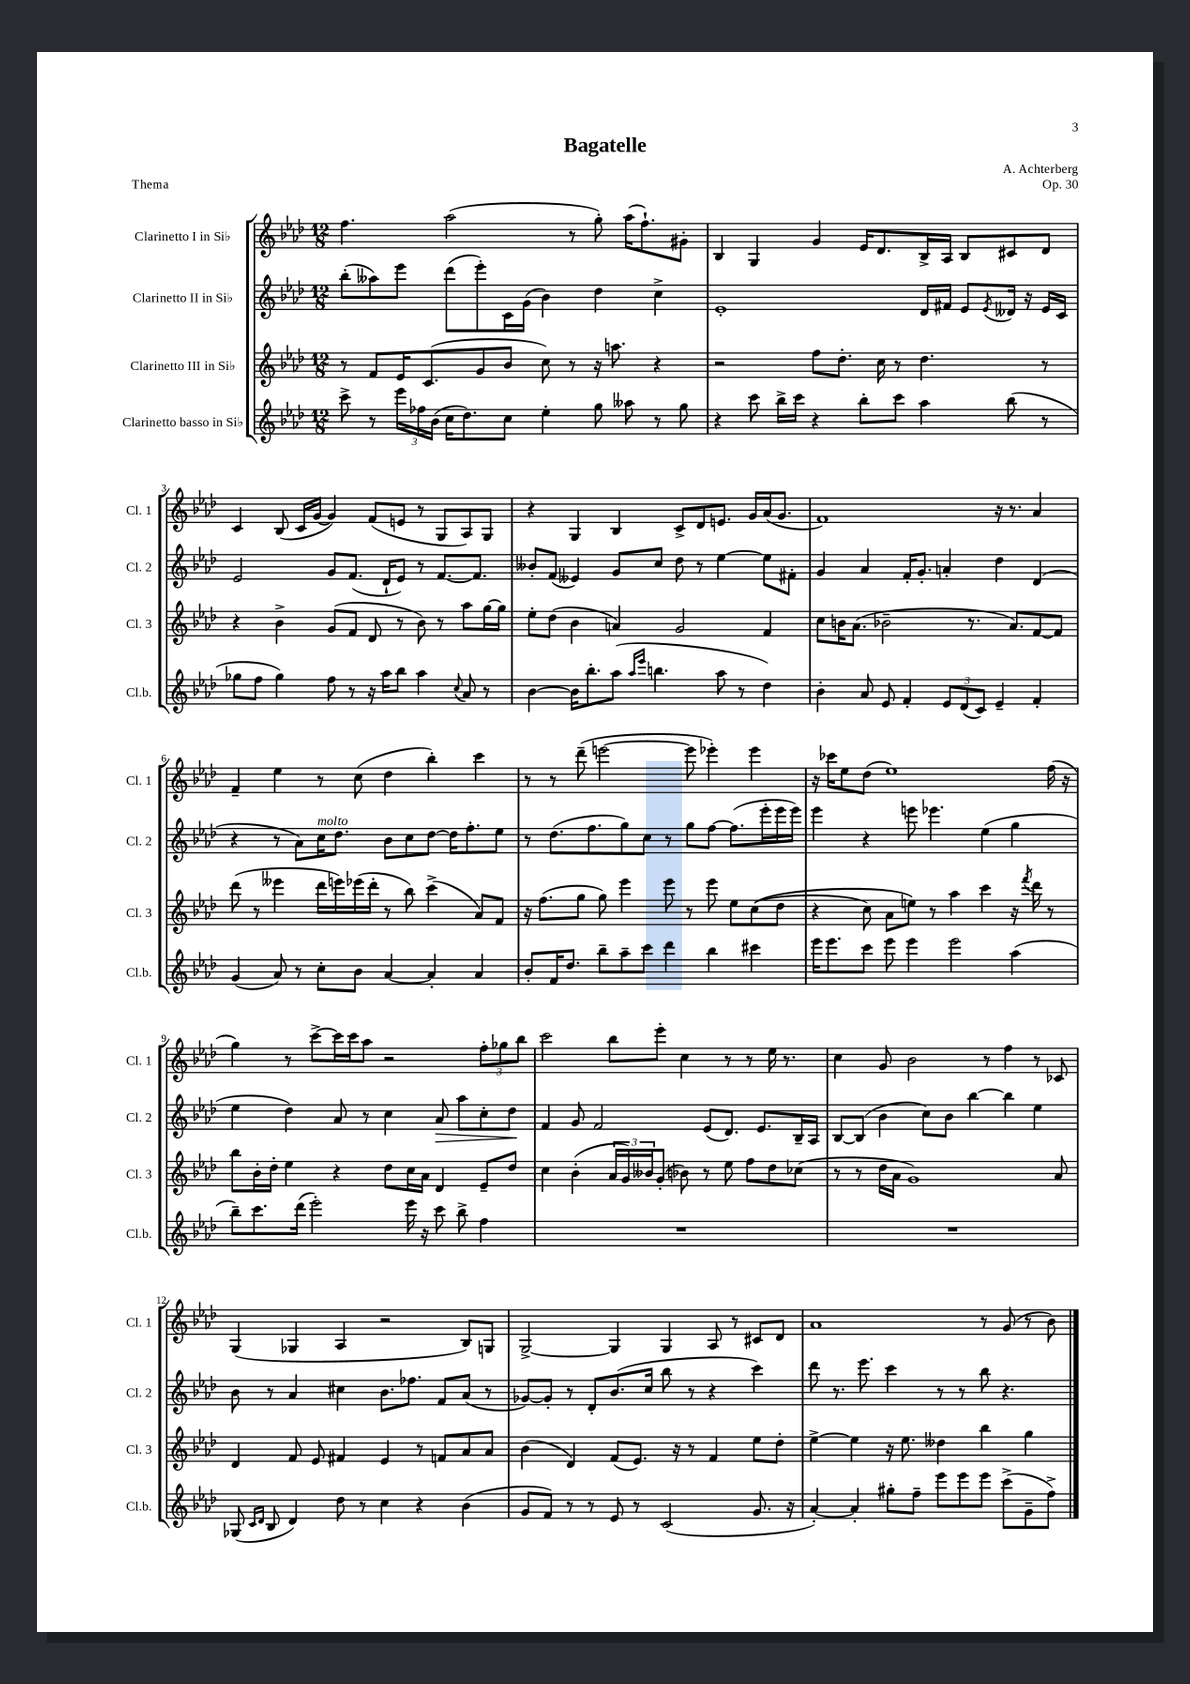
\header { title = "Bagatelle" composer = "A. Achterberg" opus = "Op. 30" piece = "Thema" }
<<
\new StaffGroup <<
\new Staff = "s0" \with { instrumentName = "Clarinetto I in Sib" shortInstrumentName = "Cl. 1" } {
    \clef treble \key aes \major \numericTimeSignature \time 12/8
    f''4. aes''2( r8 g''8-.) aes''16( f''8.-!) gis'8-. |
    bes4 g4 g'4 ees'16 des'8. bes16-> aes16 bes8 cis'8 des'8 |
    c'4 bes8( c'16 g'16~ g'4) f'8( e'8 r8 g8 aes8) g8 |
    r4 g4 bes4 c'8-> des'8 e'8. g'16 aes'16( g'8. |
    f'1) r16 r8. aes'4 |
    f'4-- ees''4 r8 c''8( des''4 bes''4-.) c'''4 |
    r8 r8 des'''8--( e'''2~ e'''8 ees'''4-.) ees'''4 |
    r16 ces'''16 ees''8 des''8( ees''1) f''16( r16 |
    g''4) r8 c'''8~-> c'''16 c'''16 aes''8 r2 \tuplet 3/2 { f''8-. ges''8 bes''8 } |
    c'''2 bes''8 ees'''8-. c''4 r8 r8 ees''16 r8. |
    c''4 g'8 bes'2 r8 f''4 r8 ces'8 |
    g4( ges4 aes4 r2 bes8) g8 |
    g2~-> g4 g4 aes8 r8 cis'8 des'8 |
    aes'1 r8 g'8( r8 bes'8) \bar "|." |
}
\new Staff = "s1" \with { instrumentName = "Clarinetto II in Sib" shortInstrumentName = "Cl. 2" } {
    \clef treble \key aes \major \numericTimeSignature \time 12/8
    bes''8-.( aeses''8) ees'''8 des'''8( ees'''8-.) c'16 g'16( bes'4) des''4 c''4-> |
    ees'1-. des'16 fis'16 ees'8 \acciaccatura { ees'8 } deses'16 r16 ees'16 c'16 |
    ees'2 g'8 f'8.( des'16-! ees'8) r8 f'8.~ f'8. |
    beses'8-. f'8( eeses'4) g'8 c''8 des''8 r8 ees''4~ ees''8 fis'8-. |
    g'4 aes'4 f'16-. g'8.-. a'4-. des''4 des'4( |
    r4 r8 aes'8) c''16^\markup { \italic "molto" } des''8. bes'8 c''8 des''8~ des''16 f''8.-. ees''8 |
    r8 des''8.( f''8. g''8) c''8 r8 g''8 f''8~ f''8.( ees'''16-. ees'''16 ees'''16) |
    ees'''4 r4 e'''8 ees'''4. ees''4( g''4 |
    ees''4 des''4) aes'8 r8 c''4 aes'8\> aes''8 c''8-. des''8\! |
    f'4 g'8 f'2 ees'8( des'8.) ees'8. bes16-- aes16 |
    bes8~ bes8( bes'4 c''8) bes'8 bes''4~ bes''4 ees''4 |
    bes'8 r8 aes'4 cis''4 bes'8. fes''8. f'8 aes'8( r8 |
    ges'8~) ges'8-. r8 des'8-. bes'8.( c''16 bes''8 r8 r4 c'''4) |
    des'''8 r8. ees'''8. c'''4 r8 r8 bes''8 r4. \bar "|." |
}
\new Staff = "s2" \with { instrumentName = "Clarinetto III in Sib" shortInstrumentName = "Cl. 3" } {
    \clef treble \key aes \major \numericTimeSignature \time 12/8
    r8 f'8 ees'16 c'8.( g'8 bes'8 c''8) r8 r16 a''8. r4 |
    r2 f''8 des''8.-. c''16 r8 des''4. r8 |
    r4 bes'4-> g'8( f'8 des'8 r8 bes'8) r8 aes''8 g''16~ g''16 |
    ees''8-. des''8( bes'4 a'4) g'2 f'4 |
    c''8 b'16 aes'8.( bes'2-- r8. aes'8.) f'8~ f'8 |
    des'''8( r8 eeses'''4 des'''16 e'''16) ees'''16( des'''16-. r8 bes''8) c'''4->( aes'8) f'8 |
    r16 f''8.( g''8 g''8) ees'''4 ees'''8 r8 ees'''8 ees''8 c''8(\( des''8 |
    r4 c''8) aes'8 e''8\) r8 aes''4 c'''4 r16 \acciaccatura { f'''8 } des'''16 r8 |
    bes''8 bes'16-. des''16-. ees''4 r4 des''8 c''16 aes'16 des'4 ees'8-- des''8 |
    c''4 bes'4-.( \tuplet 3/2 { aes'16 g'16) beses'16 } g'8-.( bes'8) r8 ees''8 f''8 des''8 ces''8( |
    r8 r8 des''16 aes'16 g'1) aes'8 |
    des'4 f'8 ees'8 fis'4 ees'4 r8 f'8 aes'8 aes'8 |
    bes'4( des'4) f'8( ees'8.) r16 r8 f'4 ees''8 des''8-. |
    ees''4~-> ees''4 r16 ees''8. deses''4 bes''4 g''4 \bar "|." |
}
\new Staff = "s3" \with { instrumentName = "Clarinetto basso in Sib" shortInstrumentName = "Cl.b." } {
    \clef treble \key aes \major \numericTimeSignature \time 12/8
    c'''8-> r8 \tuplet 3/2 { ees'''16 fes''16 bes'16( } c''16 des''8.) c''8 ees''4-. g''8 aeses''8 r8 g''8 |
    r4 c'''8 bes''16-> c'''16 r4 bes''8-. c'''8 aes''4 bes''8( r8 |
    ges''8 f''8 ges''4) f''8 r8 r16 aes''16 bes''8 aes''4 \appoggiatura { c''8 } aes'8 r8 |
    bes'4~ bes'16 bes''8.-. aes''8( \grace { aes''16 ees'''16 } b''4. aes''8 r8 des''4) |
    bes'4-. aes'8 ees'8 f'4-. \tuplet 3/2 { ees'8 des'8( c'8) } ees'4-- f'4-. |
    g'4( aes'8) r8 c''8-. bes'8 aes'4~ aes'4-. aes'4 |
    bes'8-. f'16 des''8. bes''8-- aes''8-- c'''8 des'''4 bes''4 cis'''4 |
    ees'''16 ees'''8. c'''8 ees'''8 ees'''4 ees'''2 aes''4( |
    bes''8--) c'''8. des'''16( ees'''2-.) ees'''16 r16 c'''8 bes''8-> f''4 |
    R1. |
    R1. |
    ges8( \grace { c'16 des'16 } bes8 des'4) des''8 r8 c''4 r4 bes'4( |
    g'8 f'8) r8 r8 ees'8 r8 c'2( g'8. r16 |
    aes'4~-.) aes'4-. gis''8-. f''8-- ees'''8 ees'''8 ees'''8 c'''8->( g'8-- f''8->) \bar "|." |
}
>>
>>
